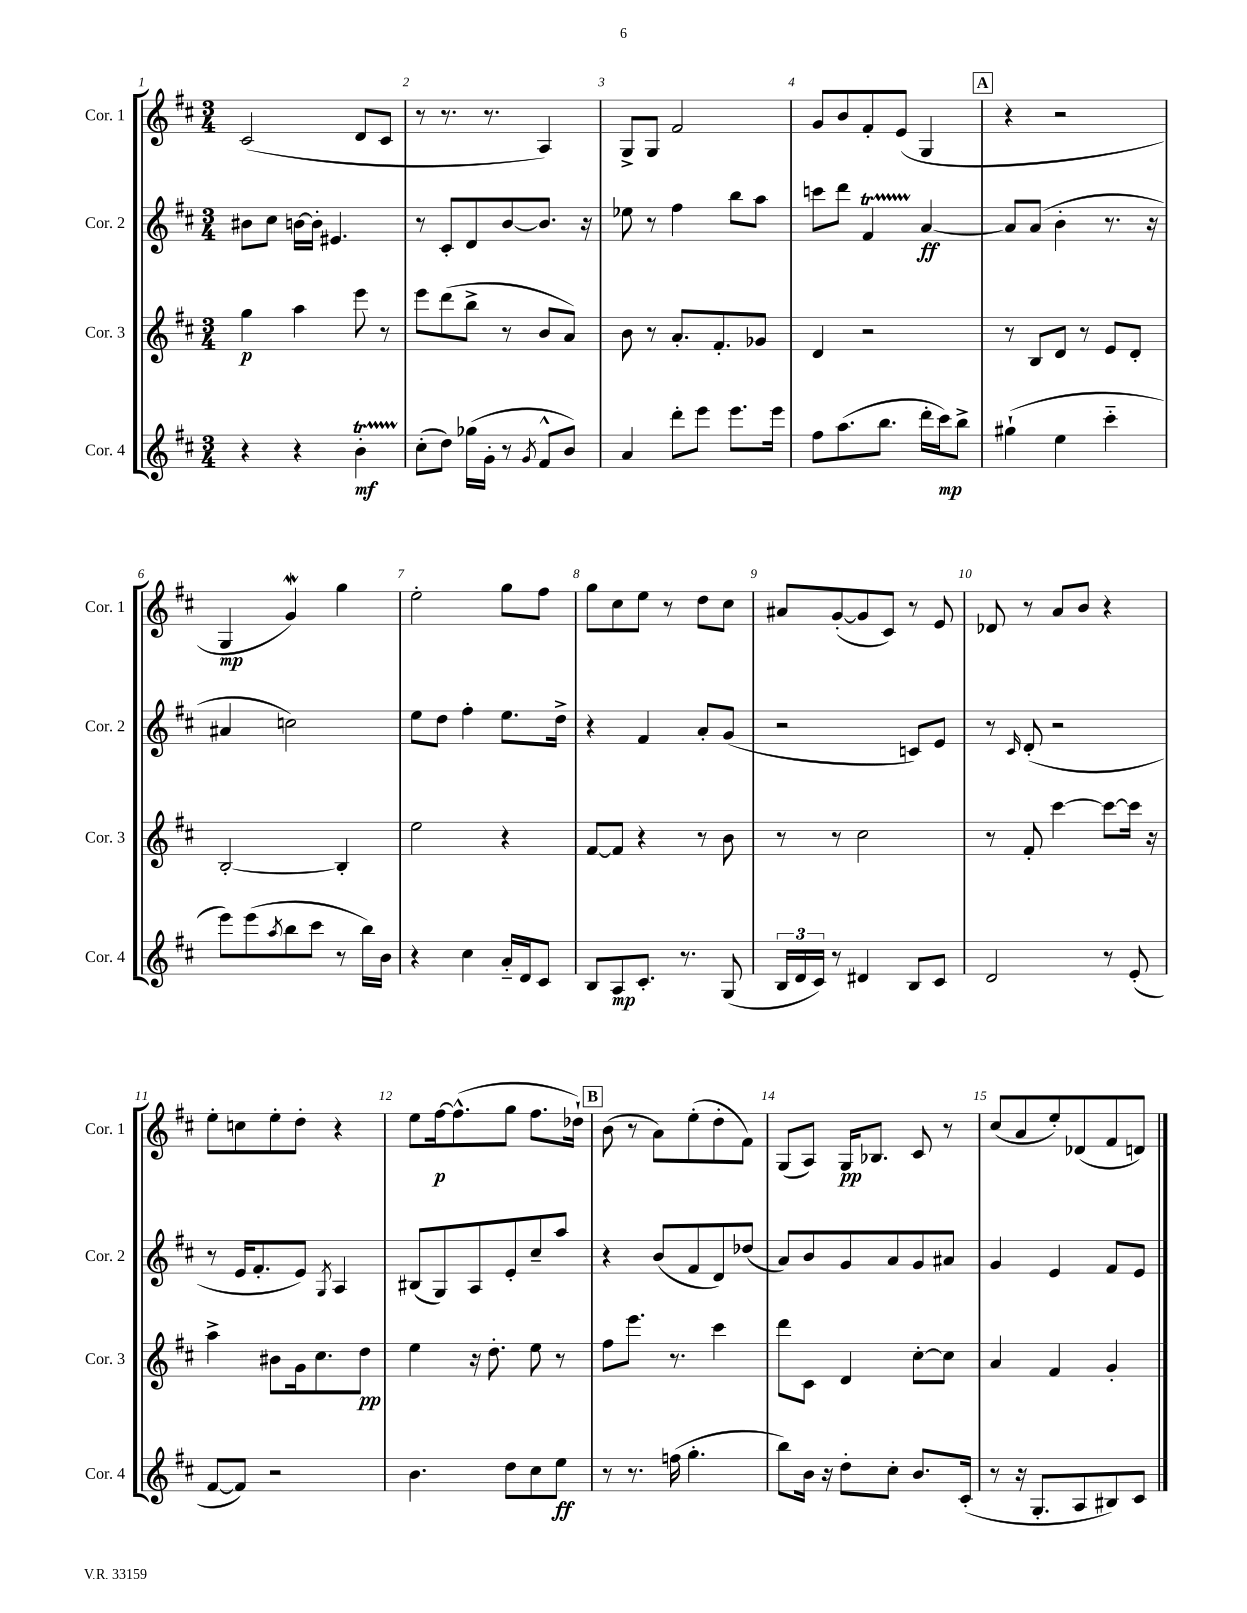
<<
\new StaffGroup <<
\new Staff = "s0" \with { instrumentName = "Cor. 1" shortInstrumentName = "Cor. 1" } {
    \clef treble \key d \major \numericTimeSignature \time 3/4
    cis'2( d'8 cis'8 |
    r8 r8. r8. a4) |
    g8-> g8 fis'2 |
    g'8 b'8 fis'8-. e'8( g4 |
    \mark \markup { \box "A" } r4 r2 |
    g4\mp g'4\mordent) g''4 |
    e''2-. g''8 fis''8 |
    g''8 cis''8 e''8 r8 d''8 cis''8 |
    ais'8 g'8~-.( g'8 cis'8) r8 e'8 |
    des'8 r8 a'8 b'8 r4 |
    e''8-. c''8 e''8-. d''8-. r4 |
    e''8 fis''16~\p fis''8.-^( g''8 fis''8. des''16-!) |
    \mark \markup { \box "B" } b'8( r8 a'8) e''8-.( d''8-. fis'8) |
    g8( a8) g16\pp bes8. cis'8 r8 |
    cis''8( a'8 e''8-.) des'8( fis'8 d'8) \bar "|." |
}
\new Staff = "s1" \with { instrumentName = "Cor. 2" shortInstrumentName = "Cor. 2" } {
    \clef treble \key d \major \numericTimeSignature \time 3/4
    bis'8 cis''8 b'16~ b'16-. eis'4. |
    r8 cis'8-. d'8 b'8~ b'8. r16 |
    ees''8 r8 fis''4 b''8 a''8 |
    c'''8 d'''8 fis'4\startTrillSpan a'4~\stopTrillSpan\ff |
    \mark \markup { \box "A" } a'8 a'8( b'4-. r8. r16 |
    ais'4 c''2) |
    e''8 d''8 fis''4-. e''8. d''16-> |
    r4 fis'4 a'8-. g'8( |
    r2 c'8) e'8 |
    r8 \grace { cis'16 } d'8-.( r2 |
    r8 e'16 fis'8.-. e'8) \acciaccatura { g8 } a4 |
    bis8( g8) a8 e'8-. cis''8-- a''8 |
    \mark \markup { \box "B" } r4 b'8( fis'8 d'8) des''8( |
    a'8) b'8 g'8 a'8 g'8 ais'8 |
    g'4 e'4 fis'8 e'8 \bar "|." |
}
\new Staff = "s2" \with { instrumentName = "Cor. 3" shortInstrumentName = "Cor. 3" } {
    \clef treble \key d \major \numericTimeSignature \time 3/4
    g''4\p a''4 e'''8 r8 |
    e'''8 d'''8( b''8-> r8 b'8 a'8) |
    b'8 r8 a'8.-. fis'8.-. ges'8 |
    d'4 r2 |
    \mark \markup { \box "A" } r8 b8 d'8 r8 e'8 d'8-. |
    b2~-. b4-. |
    e''2 r4 |
    fis'8~ fis'8 r4 r8 b'8 |
    r8 r8 cis''2 |
    r8 fis'8-. cis'''4~ cis'''8~ cis'''16 r16 |
    a''4-> bis'8 g'16 cis''8. d''8\pp |
    e''4 r16 d''8.-. e''8 r8 |
    \mark \markup { \box "B" } fis''8 e'''8. r8. cis'''4 |
    d'''8 cis'8 d'4 cis''8~-. cis''8 |
    a'4 fis'4 g'4-. \bar "|." |
}
\new Staff = "s3" \with { instrumentName = "Cor. 4" shortInstrumentName = "Cor. 4" } {
    \clef treble \key d \major \numericTimeSignature \time 3/4
    r4 r4 b'4-.\startTrillSpan\mf |
    cis''8-.\stopTrillSpan( d''8) ges''16( g'16-. r8 \acciaccatura { g'8 } fis'8-^ b'8) |
    a'4 d'''8-. e'''8 e'''8. e'''16 |
    fis''8 a''8.( b''8. d'''16-. cis'''16\mp) b''8-> |
    \mark \markup { \box "A" } gis''4-!( e''4 cis'''4-_ |
    e'''8) e'''8( \acciaccatura { a''8 } b''8 cis'''8 r8 b''16) b'16 |
    r4 cis''4 a'16-_ d'16 cis'8 |
    b8 a8\mp cis'8.-. r8. g8( |
    \tuplet 3/2 { b16 d'16 cis'16) } r8 dis'4 b8 cis'8 |
    d'2 r8 e'8-.( |
    fis'8~ fis'8) r2 |
    b'4. d''8 cis''8 e''8\ff |
    \mark \markup { \box "B" } r8 r8. f''16( g''4.-. |
    b''8) b'16 r16 d''8-. cis''8-. b'8. cis'16-.( |
    r8 r16 g8.-. a8 bis8) cis'8 \bar "|." |
}
>>
>>
\layout { \context { \Score \override BarNumber.break-visibility = ##(#f #t #t) barNumberVisibility = #all-bar-numbers-visible } }
